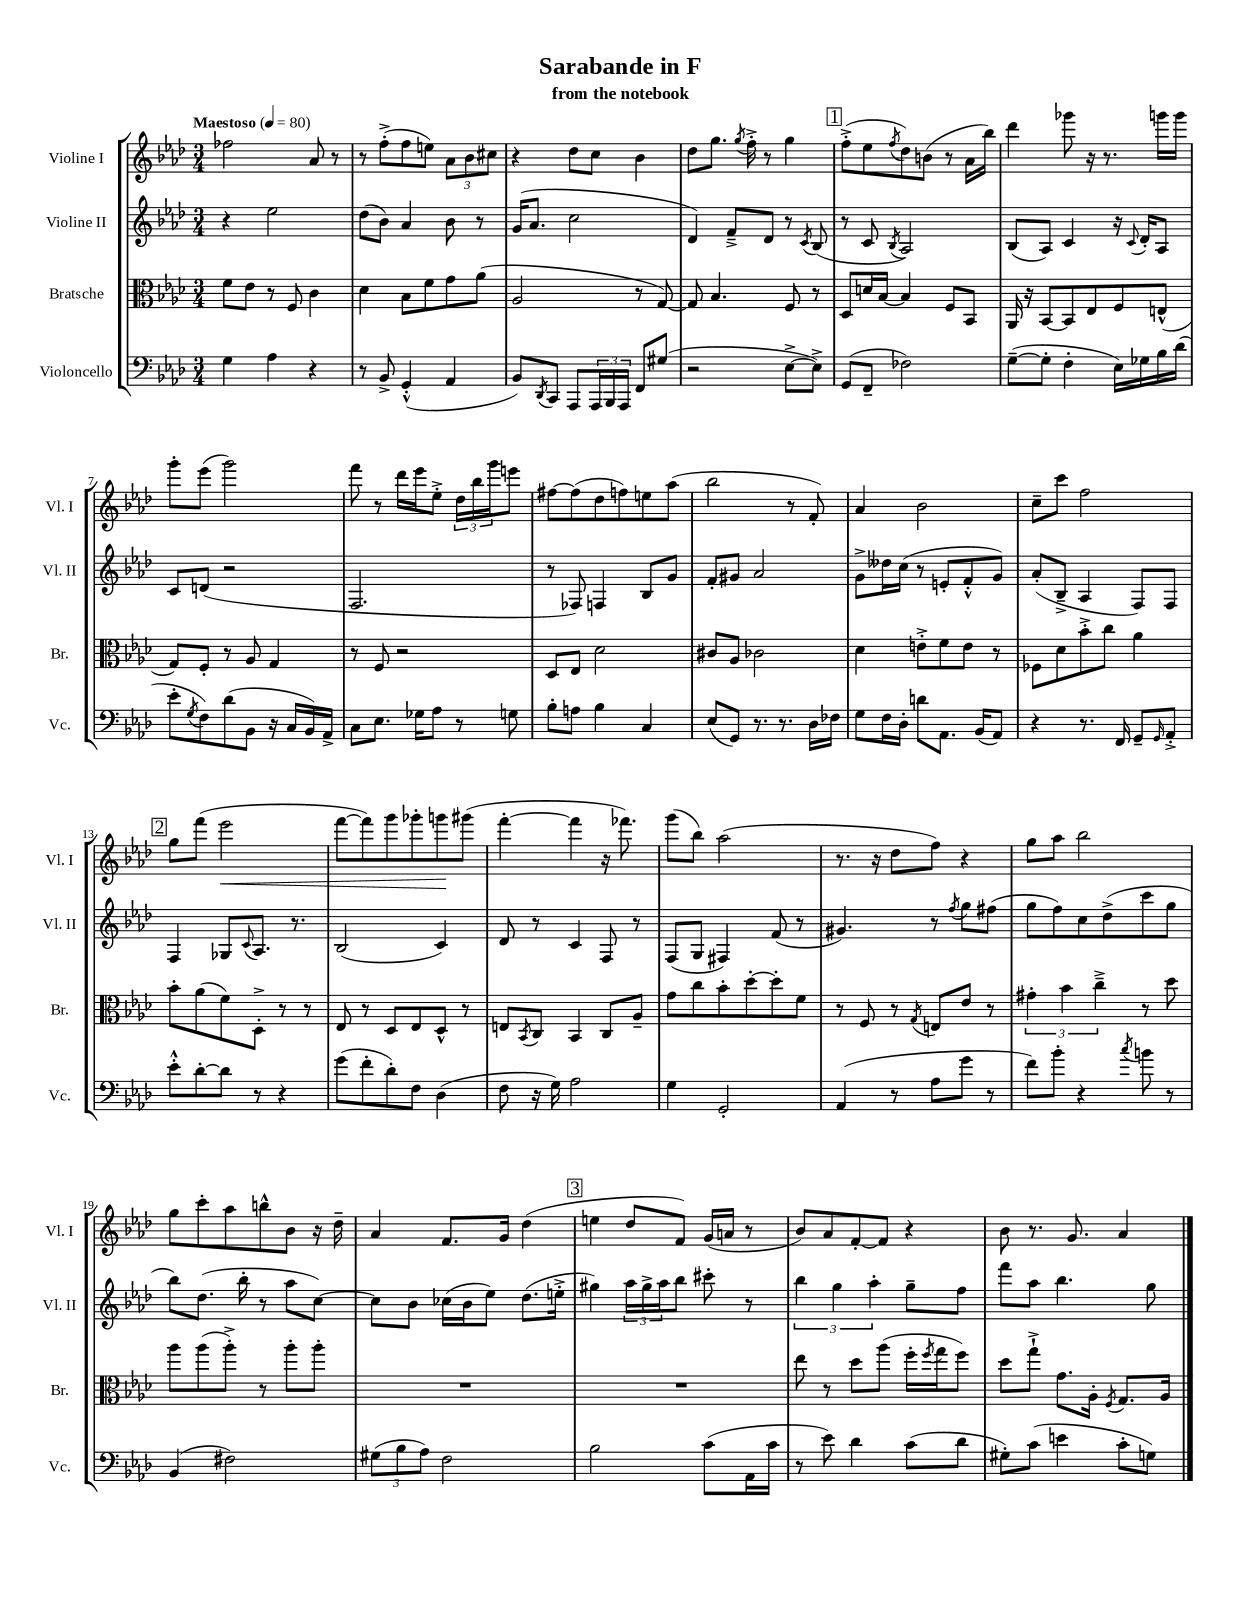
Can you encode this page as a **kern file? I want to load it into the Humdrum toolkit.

**kern	**kern	**kern	**kern
*staff4	*staff3	*staff2	*staff1
*clefF4	*clefC3	*clefG2	*clefG2
*k[b-e-a-d-]	*k[b-e-a-d-]	*k[b-e-a-d-]	*k[b-e-a-d-]
*M3/4	*M3/4	*M3/4	*M3/4
*MM80	*MM80	*MM80	*MM80
4G	8f	4r	2ff-
.	8e-	.	.
4A-	8r	2ee-	.
.	8F	.	.
4r	4c	.	8a-
.	.	.	8r
=	=	=	=
8r	4d-	(8dd-	8r
8BB-^	.	8b-)	(8ff'^
(4GG'^^	8B-	4a-	8ff
.	8f	.	8ee)
4AA-	8g	8b-	12a-
.	.	.	12b-
.	(8a-	8r	.
.	.	.	12cc#
=	=	=	=
8BB-)	2A-	(16g	4r
.	.	8.a-	.
8qDD-	.	.	.
8CC	.	.	.
8AAA-	.	2cc	8dd-
24AAA-	.	.	8cc
24BBB-	.	.	.
24AAA-	.	.	.
8FF	8r	.	4b-
(8G#	[8G)	.	.
=	=	=	=
2r	8G]	4d-)	8dd-
.	4.B-	.	8.gg
.	.	8f~^	.
.	.	.	8qgg
.	.	.	16ff'^
.	.	8d-	8r
[8E-^	8F	8r	4gg
.	.	8qc	.
8E-^])	8r	(8B-	.
=	=	=	=
(8GG	8D-	8r	(8ff'^
8FF~	16d	8c	8ee-
.	[16B-	.	.
.	.	8qB-	8qff
2F-)	4B-]	2A-)	8dd-)
.	.	.	(8b
.	8F	.	8r
.	8BB-	.	16a-
.	.	.	16bb-)
=	=	=	=
([8G~	16AA-	(8B-	4ddd-
.	16r	.	.
8G']	[8BB-	8A-)	.
4F'	8BB-]	4c	8ggg-
.	8E-	.	16r
.	.	.	8.r
16E-)	8F	16r	.
.	.	8qqc	.
16G-	.	16d-'	.
16B-	(8E^^	8A-	16ggg
(16d-	.	.	16ggg
=	=	=	=
8e-'	8G)	8c	8ggg'
8qG	.	.	.
8F)	8F'	(8d	(8eee-
(8d-	8r	2r	2ggg)
8BB-	8A-	.	.
16r	4G	.	.
16C	.	.	.
16BB-)	.	.	.
16AA-^	.	.	.
=	=	=	=
8C	8r	2.F	8fff
8.E-	8F	.	8r
.	2r	.	16ddd-
16G-	.	.	16eee-
8A-	.	.	8ee-'^
8r	.	.	24dd-
.	.	.	24bb-
.	.	.	24ggg
8G	.	.	8eee
=	=	=	=
8B-'	8D-	8r	[8ff#
8A	8E-	8F-)	(8ff#]
4B-	2d-	4F	8dd-
.	.	.	8ff)
4C	.	8B-	8ee
.	.	8g	(8aa-
=	=	=	=
(8E-	8c#	8f'	2bb-
8GG)	8A-	8g#	.
8.r	2c-	2a-	.
8.r	.	.	.
.	.	.	8r
16D-	.	.	8f')
16F-	.	.	.
=	=	=	=
8G	4d-	8g^	4a-
16F	.	16dd--	.
16D-'	.	(16cc	.
8d	8e'^	8r	2b-
8.AA-	8f	8e'	.
.	8e	8f'^^	.
(16BB-	.	.	.
8AA-)	8r	8g)	.
=	=	=	=
4r	8F-	(8a-'	8cc~
.	8d-	8B-~^	8ccc
8.r	8b-'^	4A-	2ff
.	8cc	.	.
16FF	.	.	.
8GG~	4a-	8F)	.
16qqGG	.	.	.
8AA-'^	.	8F	.
=	=	=	=
8e-'^^	8b-'	4F	8gg
[8d-'	(8a-	.	(8fff
8d-]	8f)	8G-	2eee-
.	.	8qqc	.
8r	8D-'^	8.A-	.
4r	8r	.	.
.	.	8.r	.
.	8r	.	.
=	=	=	=
(8g	8E-	(2B-	[8fff
8f'	8r	.	8fff])
8d-')	8D-	.	8ggg
8F	8E-	.	8ggg-'
(4D-	8D-^^	4c)	8ggg
.	8r	.	(8ggg#
=	=	=	=
8F	8E	8d-	[4fff'
.	8qBB-	.	.
16r	8C	8r	.
16G)	.	.	.
2A-	4BB-	4c	4fff]
.	8C	8F	16r
.	.	.	8.fff-)
.	8A-~	8r	.
=	=	=	=
4G	8g	(8F	(8ggg
.	8cc	8G	8bb-)
2GG'	8b-'	4F#)	(2aa-
.	[8dd-'	.	.
.	8dd-']	(8f	.
.	8f	8r	.
=	=	=	=
(4AA-	8r	4.g#)	8.r
.	8F	.	.
.	.	.	16r
8r	8r	.	8dd-
.	8qG	.	.
8A-	8E	8r	8ff)
.	.	8qff	.
8g	8e-	8gg	4r
8r	8r	(8ff#	.
=	=	=	=
8f)	6g#'	8gg	8gg
8b-'	.	8ff)	8aa-
.	6b-	.	.
4r	.	8cc	2bb-
.	6cc~^	.	.
.	.	(8dd-^	.
8qcc	.	.	.
8b	8r	8ccc	.
8r	8dd-	8gg	.
=	=	=	=
(4BB-	8aa-	8bb-)	8gg
.	(8aa-	(8.dd-	8ccc'
2F#)	8aa-'^)	.	8aa-
.	.	16bb-'	.
.	8r	8r	8bb^^
.	8aa-'	8aa-	8b-
.	8aa-'	[8cc)	16r
.	.	.	16dd-~
=	=	=	=
(12G#	2.r	8cc]	4a-
12B-	.	.	.
.	.	8b-	.
12A-)	.	.	.
2F	.	(16cc-	8.f
.	.	16b-	.
.	.	8ee-)	.
.	.	.	16g
.	.	(8.dd-	(4dd-
.	.	16ee'^	.
=	=	=	=
2B-	2.r	4gg#)	4ee
.	.	24aa-	8dd-
.	.	24gg#^	.
.	.	24aa-	.
.	.	8bb-	8f)
(8c	.	8ccc#'	(16g
.	.	.	16a
16AA-	.	8r	8r
16c	.	.	.
=	=	=	=
8r	8ee-	6bb-	8b-)
8e-)	8r	.	8a-
.	.	6gg	.
4d-	8dd-	.	[8f'
.	.	6aa-'	.
.	(8aa-	.	8f]
(8c	16ff'	8gg~	4r
.	8qff	.	.
.	16gg	.	.
8d-	8ff)	8ff	.
=	=	=	=
8G#')	8dd-	8fff	8b-
(8c	8gg`^	8aa-	8.r
4e	8.g	4.bb-	.
.	.	.	8.g
.	16A-'	.	.
.	8qF	.	.
8c'	8.G	.	4a-
8G)	.	8gg	.
.	16A-	.	.
==	==	==	==
*-	*-	*-	*-
